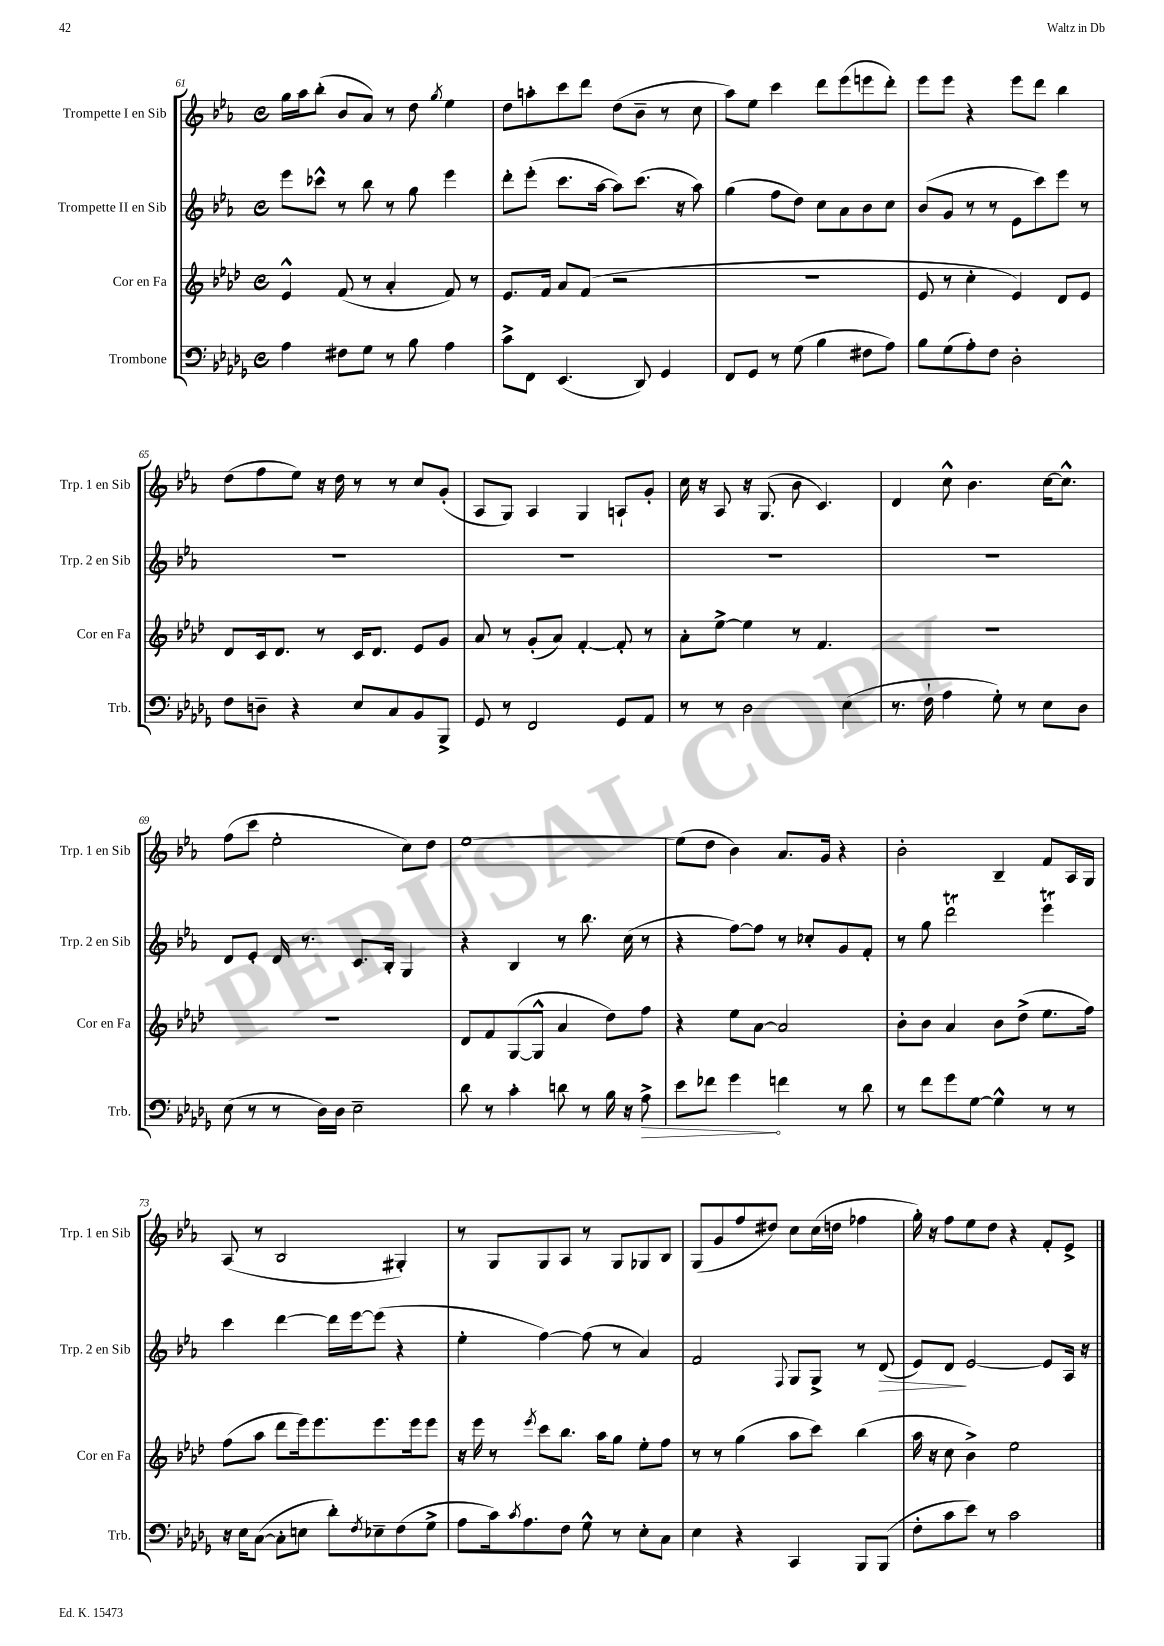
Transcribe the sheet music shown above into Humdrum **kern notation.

**kern	**dynam	**kern	**kern	**dynam	**kern
*part4	*part4	*part3	*part2	*part2	*part1
*staff4	*staff4	*staff3	*staff2	*staff2	*staff1
*I"Trombone	*	*I"Cor en Fa	*I"Trompette II en Sib	*	*I"Trompette I en Sib
*I'Trb.	*	*I'Cor en Fa	*I'Trp. 2 en Sib	*	*I'Trp. 1 en Sib
*clefF4	*	*clefG2	*clefG2	*	*clefG2
*k[b-e-a-d-g-]	*	*k[b-e-a-d-]	*k[b-e-a-]	*	*k[b-e-a-]
*M4/4	*	*M4/4	*M4/4	*	*M4/4
*met(c)	*	*met(c)	*met(c)	*	*met(c)
=61	=61	=61	=61	=61	=61
4A-\	.	4e-^^/	8eee-\L	.	16gg\LL
.	.	.	.	.	16aa-\J
.	.	.	8ccc-X^^\J	.	(8bb-'\J
8F#X\L	.	(8f/	8r	.	8b-/L
8G-\J	.	8r	8bb-\	.	8a-/J)
8r	.	4a-'/	8r	.	8r
8B-\	.	.	8gg\	.	8dd\
.	.	.	.	.	8qgg/
4A-\	.	8f/)	4eee-\	.	4ee-\
.	.	8r	.	.	.
=62	=62	=62	=62	=62	=62
8c^\L	.	8.e-/L	8ddd'\L	.	8dd\L
8FF\J	.	.	(8eee-'\J	.	8aan'\
.	.	16f/Jk	.	.	.
(4.EE-/	.	8a-/L	8.ccc\L	.	8ccc\
.	.	(8f/J	.	.	8ddd\J
.	.	.	[16aa-\Jk	.	.
.	.	2r	8aa-\L])	.	(8dd\L
8DD-/)	.	.	(8.ccc\J	.	8b-~\J
4GG-/	.	.	.	.	8r
.	.	.	16r	.	.
.	.	.	8aa-\)	.	8cc\
=63	=63	=63	=63	=63	=63
8FF/L	.	1r	(4gg\	.	8aa-\L)
8GG-/J	.	.	.	.	8ee-\J
8r	.	.	8ff\L	.	4ccc\
(8G-\	.	.	8dd\J)	.	.
4B-\	.	.	8cc\L	.	8ddd\L
.	.	.	8a-\	.	(8eee-\
8F#X\L	.	.	8b-\	.	8eeen\
8A-\J)	.	.	8cc\J	.	8ddd'\J)
=64	=64	=64	=64	=64	=64
8B-\L	.	8e-/	(8b-/L	.	8eee-\L
(8G-\	.	8r	8g/J	.	8eee-\J
8A-'\)	.	4cc'\	8r	.	4r
8F\J	.	.	8r	.	.
2D-'\	.	4e-/)	8e-\L	.	8eee-\L
.	.	.	8ccc\)	.	8ddd\J
.	.	8d-/L	8eee-\J	.	4bb-\
.	.	8e-/J	8r	.	.
!!LO:LB:g=z
=65	=65	=65	=65	=65	=65
8F\L	.	8d-/L	1r	.	(8dd\L
8Dn~\J	.	16c/k	.	.	8ff\
.	.	8.d-/J	.	.	.
4r	.	.	.	.	8ee-\J)
.	.	8r	.	.	16r
.	.	.	.	.	16dd\
8E-/L	.	16c/KL	.	.	8r
.	.	8.d-/J	.	.	.
8C/	.	.	.	.	8r
8BB-/	.	8e-/L	.	.	8cc/L
8BBB-^/J	.	8g/J	.	.	(8g'/J
=66	=66	=66	=66	=66	=66
8GG-/	.	8a-/	1r	.	8A-/L
8r	.	8r	.	.	8G/J)
2FF/	.	(8g'/L	.	.	4A-/
.	.	8a-/J)	.	.	.
.	.	[4f'/	.	.	4G/
8GG-/L	.	8f'/]	.	.	8An`/L
8AA-/J	.	8r	.	.	8g'/J
=67	=67	=67	=67	=67	=67
8r	.	8a-'\L	1r	.	16cc\
.	.	.	.	.	16r
8r	.	[8ee-^\J	.	.	8A-/
2D-\	.	4ee-\]	.	.	16r
.	.	.	.	.	(8.G/
.	.	8r	.	.	8b-\
.	.	4.f/	.	.	4.c/)
(4E-\	.	.	.	.	.
=68	=68	=68	=68	=68	=68
8.r	.	1r	1r	.	4d/
16F`\	.	.	.	.	.
4A-\	.	.	.	.	8cc^^\
.	.	.	.	.	4.b-\
8G-'\)	.	.	.	.	.
8r	.	.	.	.	.
8E-\L	.	.	.	.	[16cc\KL
.	.	.	.	.	8.cc^^\J]
8D-\J	.	.	.	.	.
!!LO:LB:g=z
=69	=69	=69	=69	=69	=69
(8E-\	.	1r	8d/L	.	(8ff\L
8r	.	.	8e-'/J	.	8ccc\J
8r	.	.	16d/	.	2ee-'\
.	.	.	8.r	.	.
16D-\LL)	.	.	.	.	.
16D-\JJ	.	.	.	.	.
2E-~\	.	.	8.c/L	.	.
.	.	.	16B-'/Jk	.	.
.	.	.	4G/	.	8cc\L)
.	.	.	.	.	8dd\J
=70	=70	=70	=70	=70	=70
8d-\	.	8d-/L	4r	.	[1ee-
8r	.	8f/	.	.	.
4c'\	.	([8G/	4B-/	.	.
.	.	8G^^/J]	.	.	.
8dn\	.	4a-/	8r	.	.
8r	.	.	8.bb-\	.	.
16B-\	.	8dd-\L)	.	.	.
16r	.	.	(16cc\	.	.
!	!LO:HP:b	!	!	!	!
8A-^\	>	8ff\J	8r	.	.
=71	=71	=71	=71	=71	=71
8e-\L	.	4r	4r	.	(8ee-\L]
8f-X\J	.	.	.	.	8dd\J
4g-\	.	8ee-\L	[8ff\L)	.	4b-\)
.	.	[8a-\J	8ff\J]	.	.
4fn\	]	2a-/]	8r	.	8.a-/L
.	.	.	8cc-X'/L	.	.
.	.	.	.	.	16g/Jk
8r	.	.	8g/	.	4r
8d-\	.	.	8f'/J	.	.
=72	=72	=72	=72	=72	=72
8r	.	8b-'\L	8r	.	2b-'\
8f\L	.	8b-\J	8gg\	.	.
8g-\	.	4a-/	2dddt\	.	.
[8G-\J	.	.	.	.	.
4G-^^\]	.	8b-\L	.	.	4B-~/
.	.	(8dd-^\J	.	.	.
8r	.	8.ee-\L	4eee-T\	.	8f/L
8r	.	.	.	.	16A-/L
.	.	16ff\Jk)	.	.	16G/JJ
!!LO:LB:g=z
=73	=73	=73	=73	=73	=73
16r	.	(8ff\L	4ccc\	.	(8A-/
16E-\KL	.	.	.	.	.
([8C\J	.	8aa-\J	.	.	8r
8C'\L]	.	8ddd-\L	[4ddd\	.	2B-/
8En\J	.	16eee-\k)	.	.	.
.	.	8.eee-\	.	.	.
8d-'\L)	.	.	16ddd\LL]	.	.
.	.	.	[16eee-\J	.	.
8qF/	.	.	.	.	.
8E-X~\	.	8.eee-\	(8eee-\J]	.	.
(8F\	.	.	4r	.	4G#X'/)
.	.	16eee-\k	.	.	.
8G-^\J	.	8eee-\J	.	.	.
=74	=74	=74	=74	=74	=74
8A-\L	.	16r	4ee-'\	.	8r
.	.	16eee-\	.	.	.
16c\k)	.	8r	.	.	8G/L
8qc/	.	.	.	.	.
8.A-\	.	.	.	.	.
.	.	8qeee-/	.	.	.
.	.	8ccc\L	[4ff\)	.	8G/
8F\J	.	8.bb-\J	.	.	8A-/J
8G-^^\	.	.	(8ff\]	.	8r
.	.	16aa-\KL	.	.	.
8r	.	8gg\J	8r	.	8G/L
8E-'\L	.	8ee-'\L	4a-/)	.	8G-X/
8C\J	.	8ff\J	.	.	8B-/J
=75	=75	=75	=75	=75	=75
4E-\	.	8r	2f/	.	(8G/L
.	.	8r	.	.	8g/
4r	.	(4gg\	.	.	8ff/
.	.	.	.	.	8dd#X/J)
.	.	.	8qqF/	.	.
4CC/	.	8aa-\L	8G/L	.	8cc\L
.	.	8ccc\J)	8G^/J	.	(16cc\L
.	.	.	.	.	16ddn\JJ
8BBB-/L	.	(4bb-\	8r	.	4ff-X\
!	!	!	!	!LO:HP:b	!
(8BBB-/J	.	.	(8d/	>	.
=76	=76	=76	=76	=76	=76
8F'\L	.	16aa-\	8e-/L)	.	16gg'\)
.	.	16r	.	.	16r
8c\	.	8cc\	8d/J	.	8ff\L
8e-\J)	.	4b-^\)	[2e-/	]	8ee-\
8r	.	.	.	.	8dd\J
2c\	.	2ee-\	.	.	4r
.	.	.	8e-/L]	.	8f'/L
.	.	.	16A-/Jk	.	8e-^/J
.	.	.	16r	.	.
==	==	==	==	==	==
*-	*-	*-	*-	*-	*-
